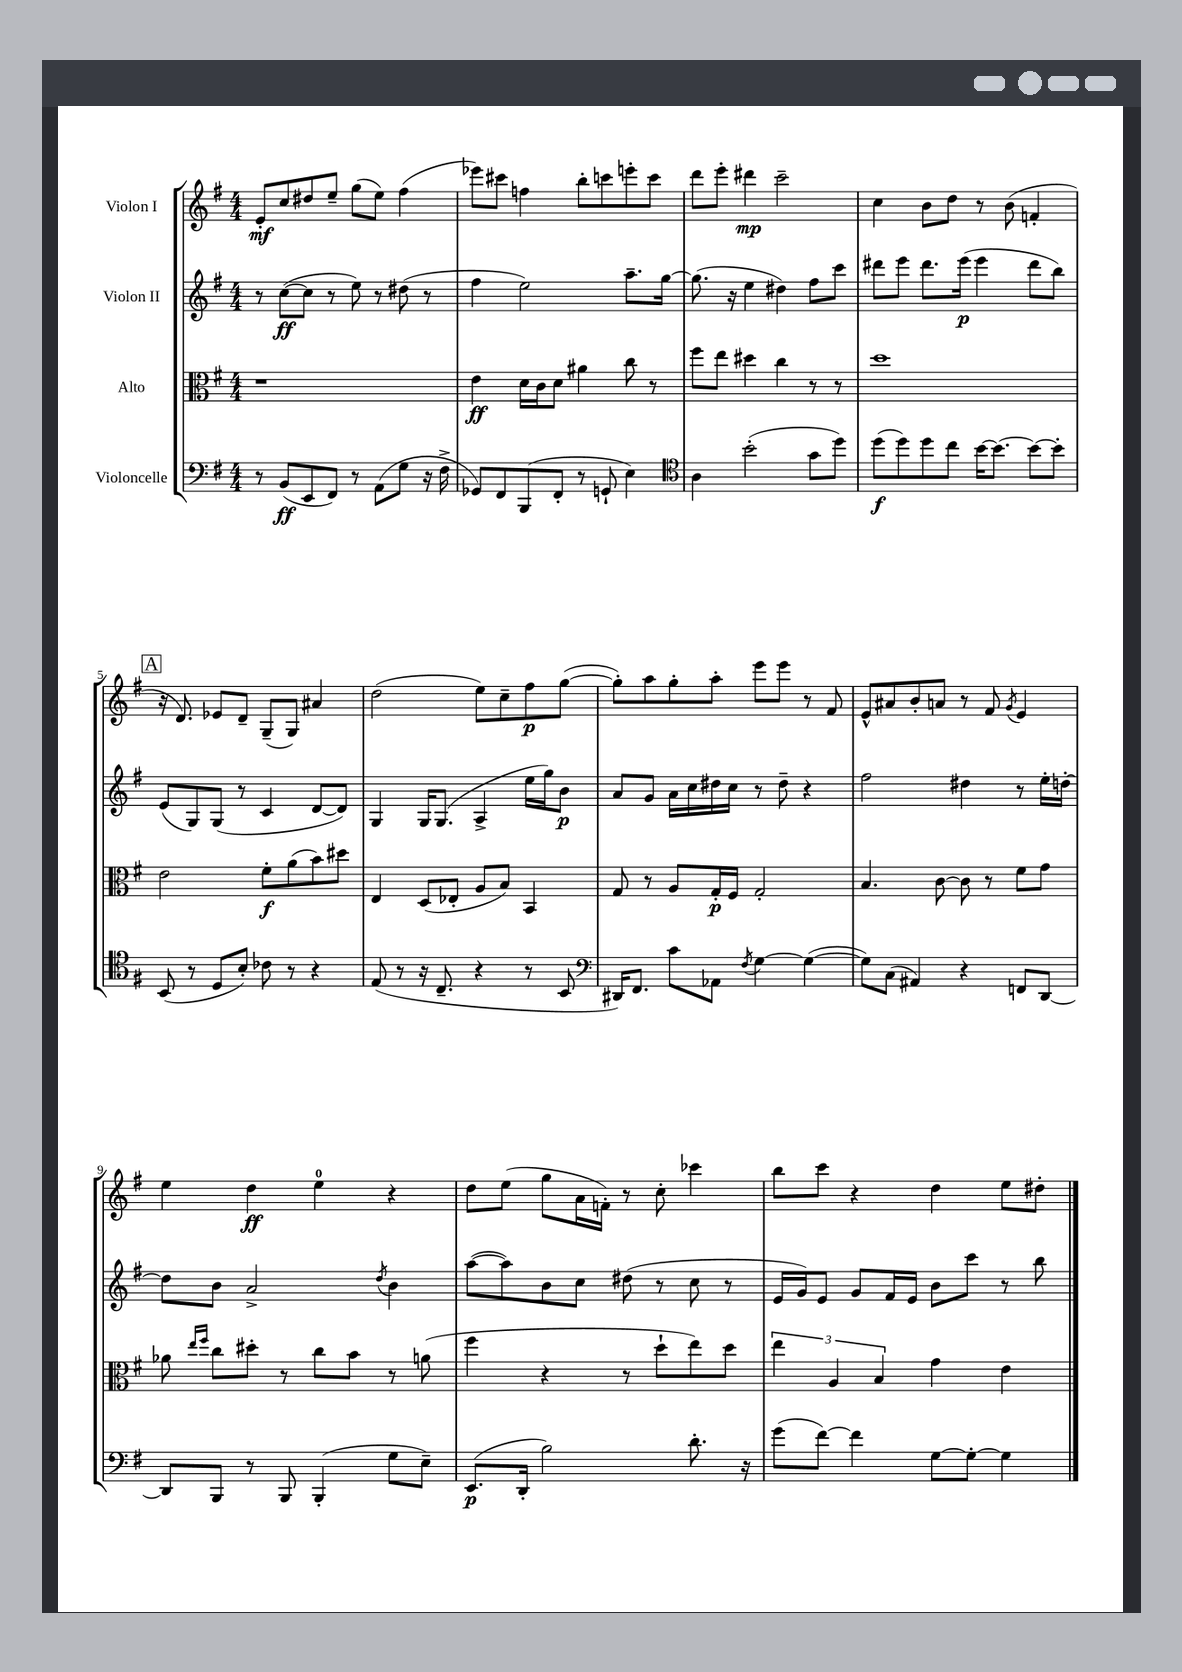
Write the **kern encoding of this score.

**kern	**kern	**kern	**kern
*staff4	*staff3	*staff2	*staff1
*clefF4	*clefC3	*clefG2	*clefG2
*k[f#]	*k[f#]	*k[f#]	*k[f#]
*M4/4	*M4/4	*M4/4	*M4/4
8r	1r	8r	8e'
(8BB	.	([8cc	8cc
8EE	.	8cc]	8dd#
8FF#)	.	8r	8ee~
8r	.	8ee)	(8gg
(8AA	.	8r	8ee)
8G	.	(8dd#	(4ff#
16r	.	8r	.
16F#^	.	.	.
=	=	=	=
8GG-)	4e	4ff#	8eee-)
8FF#	.	.	8ccc#
(8BBB	16d	2ee)	4ff
.	16c	.	.
8FF#'	8d	.	.
8r	4a#	.	8bb'
8GG`	.	.	8ccc
4E)	8cc	8.aa~	8eee'
.	8r	.	8ccc
.	.	[16gg	.
=	=	=	=
*clefC4	*	*	*
4A	8ff#	(8.gg]	8ddd
.	8ee	.	8eee'
.	.	16r	.
(2b'	4dd#	4ee	4ddd#
.	4cc	4dd#)	2ccc~
8g	8r	8ff#	.
8dd)	8r	8ccc	.
=	=	=	=
(8dd	1dd	8ddd#	4cc
8dd)	.	8eee	.
8dd	.	8.ddd#	8b
8cc	.	.	8dd
.	.	(16eee	.
[16b	.	4eee	8r
8.b_	.	.	.
.	.	.	(8b
8b_	.	8ddd#	4f'
8b']	.	8bb)	.
=	=	=	=
(8BB	2e	(8e	16r
.	.	.	8.d)
8r	.	8G)	.
8D	.	(8G	8e-
8B')	.	8r	8d~
8c-	8f#'	4c	(8G~
8r	(8a	.	8G)
4r	8b)	[8d	4a#
.	8dd#	8d])	.
=	=	=	=
(8E	4E	4G	(2dd
8r	.	.	.
16r	(8D	16G	.
8.C~	.	(8.G	.
.	8E-'	.	.
4r	8A	4A^	8ee)
.	8B)	.	8cc~
8r	4BB	16ee	8ff#
.	.	16gg)	.
8BB	.	8b	([8gg
=	=	=	=
*clefF4	*	*	*
16DD#)	8G	8a	8gg'])
8.FF#	.	.	.
.	8r	8g	8aa
8c	8A	16a	8gg'
.	.	16cc	.
8AA-	16G'	16dd#	8aa'
.	16F#	16cc	.
8qF#	.	.	.
[4G	2G'	8r	8eee
.	.	8dd#~	8eee
(4G_	.	4r	8r
.	.	.	8f#
=	=	=	=
8G])	4.B	2ff#	8e^^
(8C	.	.	8a#
4AA#)	.	.	8b'
.	[8c	.	8a
4r	8c]	4dd#	8r
.	8r	.	8f#
.	.	.	8qg
8FF	8f#	8r	4e
[8DD	8g	16ee'	.
.	.	[16dd'	.
=	=	=	=
8DD]	8a-	8dd]	4ee
.	16qqee	.	.
.	16qqff#	.	.
8BBB	8cc	8b	.
8r	8dd#'	2a^	4dd
8BBB	8r	.	.
(4BBB'	8cc	.	4ee
.	8b	.	.
.	.	8qdd	.
8G	8r	4b	4r
8E~)	(8a	.	.
=	=	=	=
(8.EE	4ff#	([8aa	8dd
.	.	8aa])	(8ee
16DD'	.	.	.
2B)	4r	8b	8gg
.	.	8cc	16a
.	.	.	16f')
.	8r	(8dd#	8r
.	8dd`	8r	8cc'
8.d'	8ee)	8cc	4ccc-
.	8dd	8r	.
16r	.	.	.
=	=	=	=
(8g	6ee	16e	8bb
.	.	16g)	.
[8f#)	.	8e	8ccc
.	6A	.	.
4f#]	.	8g	4r
.	6B	.	.
.	.	16f#	.
.	.	16e	.
[8G	4g	8b	4dd
8G'_	.	8ccc	.
4G]	4e	8r	8ee
.	.	8bb	8dd#'
==	==	==	==
*-	*-	*-	*-
